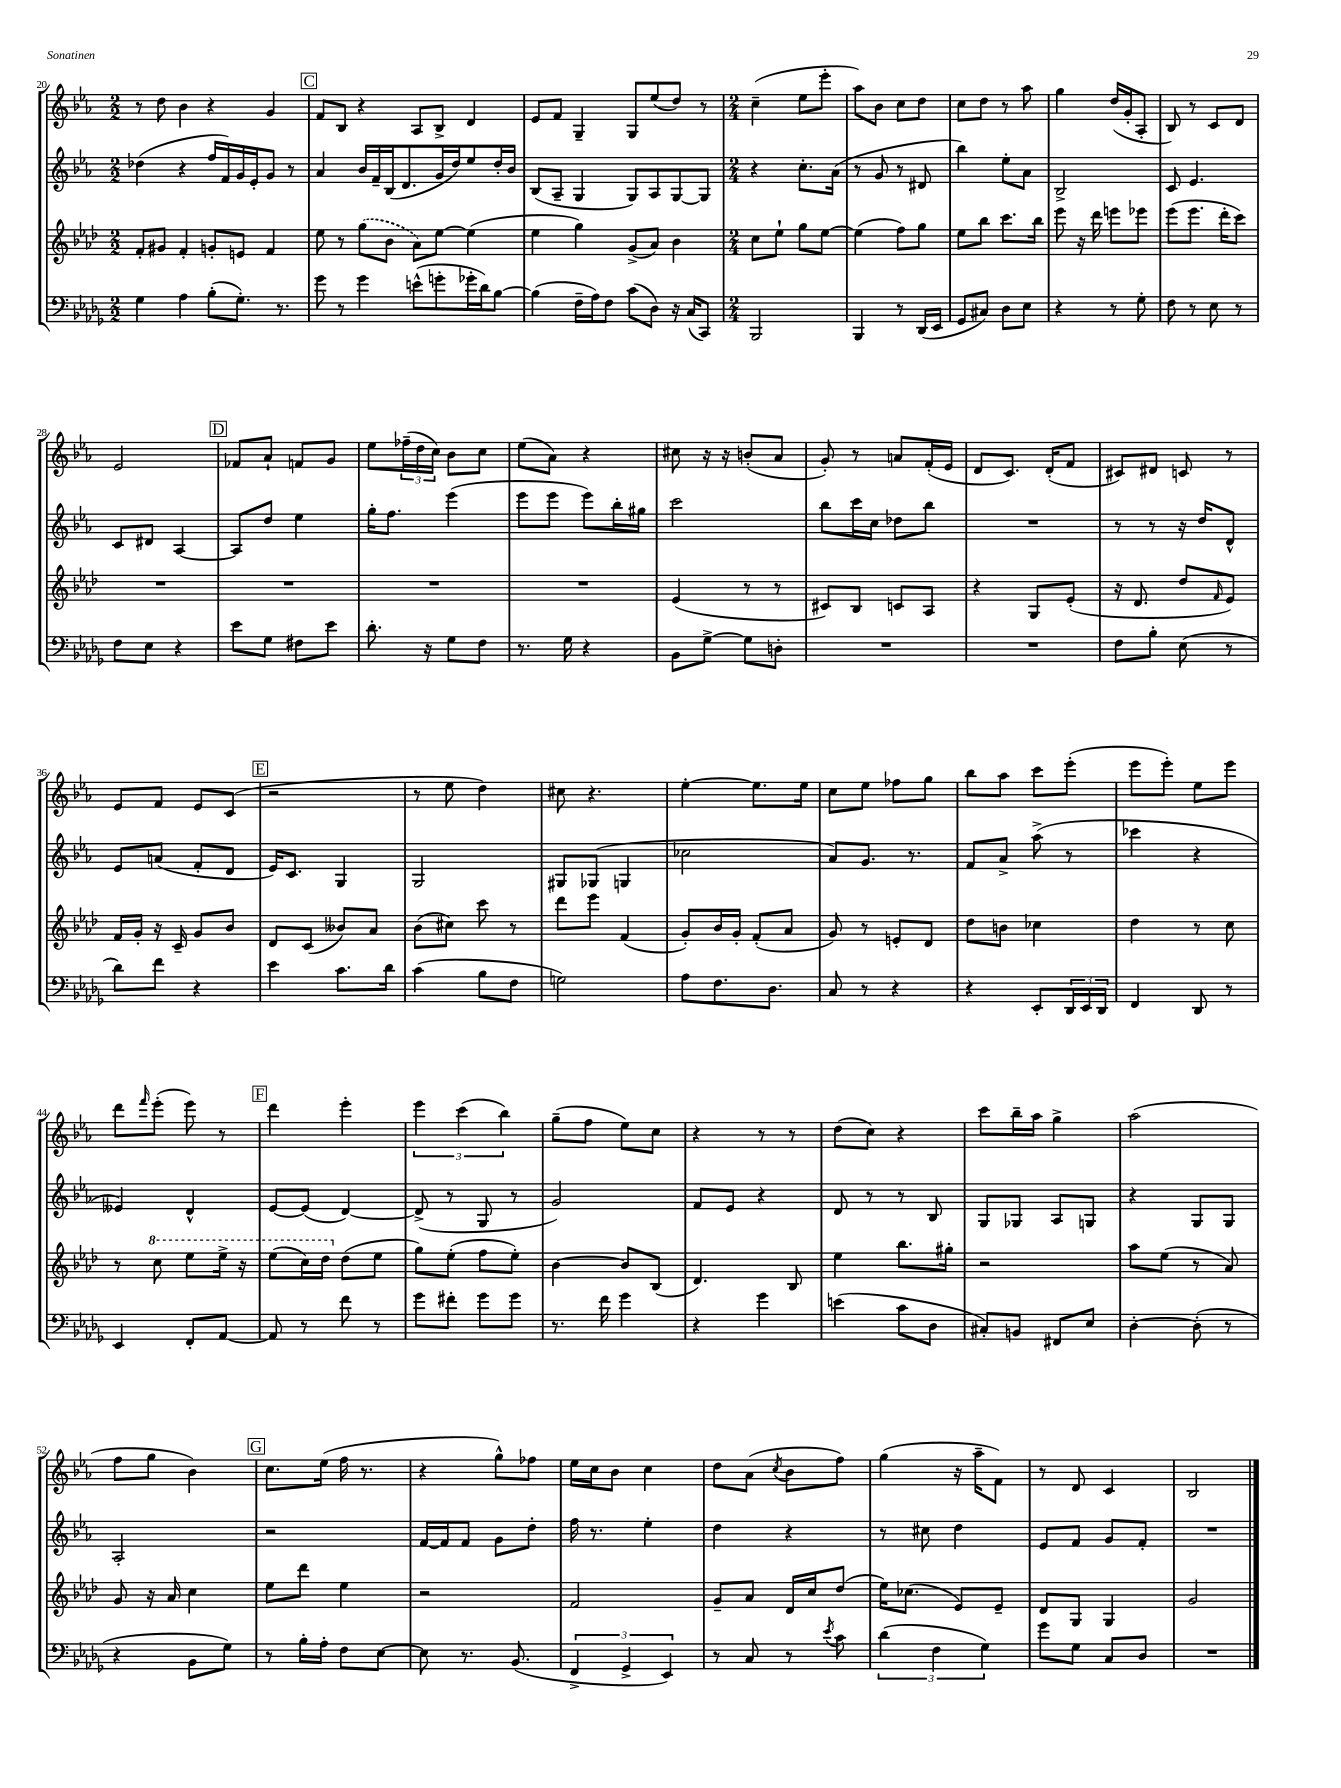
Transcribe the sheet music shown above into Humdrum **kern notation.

**kern	**kern	**kern	**kern
*staff4	*staff3	*staff2	*staff1
*clefF4	*clefG2	*clefG2	*clefG2
*k[b-e-a-d-g-]	*k[b-e-a-d-]	*k[b-e-a-]	*k[b-e-a-]
*M2/2	*M2/2	*M2/2	*M2/2
4G-	8f'	(4dd-	8r
.	8g#	.	8dd
4A-	4f'	4r	4b-
(8B-'	8g'	16ff	4r
.	.	16f)	.
8.G-')	8e	16g	.
.	.	16e-'	.
.	4f	8g	4g
8.r	.	.	.
.	.	8r	.
=	=	=	=
8g-	8ee-	4a-	8f
8r	8r	.	8B-
4g-	(8gg	16b-	4r
.	.	16f~	.
.	8b-	(16B-	.
.	.	8.d	.
(8e^^	8a-)	.	8A-
8g'	[8ee-	16g	8B-^
.	.	16dd)	.
16g-'	(4ee-]	8ee-	4d
16d-)	.	.	.
[8B-	.	16dd'	.
.	.	16b-	.
=	=	=	=
(4B-]	4ee-	(8B-	8e-
.	.	8A-~	8f
16F~	4gg)	4G	4G~
16A-)	.	.	.
8F	.	.	.
(8c	(8g^	8G)	8G
8D-)	8a-)	8A-	(8ee-
16r	4b-	[8G	8dd)
(16C	.	.	.
8CC)	.	8G]	8r
=	=	=	=
*M2/4	*M2/4	*M2/4	*M2/4
2BBB-	8cc	4r	(4cc~
.	8ee-`	.	.
.	8gg	8.cc'	8ee-
.	[8ee-	.	8eee-'
.	.	(16a-	.
=	=	=	=
4BBB-	(4ee-]	8r	8aa-)
.	.	8g	8b-
8r	8ff)	8r	8cc
(16DD-	8gg	8d#	8dd
16EE-	.	.	.
=	=	=	=
8GG-	8ee-	4bb-)	8cc
8C#)	8bb-	.	8dd
8D-	8.ccc	8ee-'	8r
8E-	.	8a-	8aa-
.	16bb-	.	.
=	=	=	=
4r	8eee-	2B-^	4gg
.	16r	.	.
.	16ddd-	.	.
8r	8eee	.	(16dd
.	.	.	16g'
8G-'	8eee-	.	8A-'
=	=	=	=
8F	(8eee-	8c	8B-)
8r	8.eee-	4.e-	8r
8E-	.	.	8c
.	16ddd-'	.	.
8r	8ccc)	.	8d
=	=	=	=
8F	2r	8c	2e-
8E-	.	8d#	.
4r	.	[4A-	.
=	=	=	=
8e-	2r	8A-]	8f-
8G-	.	8dd	8a-`
8F#	.	4ee-	8f
8e-	.	.	8g
=	=	=	=
8.d-'	2r	16gg'	8ee-
.	.	8.ff	.
.	.	.	(24ff-~
.	.	.	24dd
16r	.	.	.
.	.	.	24cc)
8G-	.	(4eee-	8b-
8F	.	.	8cc
=	=	=	=
8.r	2r	8eee-	(8ee-
.	.	8eee-	8a-)
16G-	.	.	.
4r	.	8eee-)	4r
.	.	16bb-'	.
.	.	16gg#	.
=	=	=	=
8BB-	(4e-	2ccc	8cc#
[8G-^	.	.	16r
.	.	.	16r
8G-]	8r	.	(8b'
8D'	8r	.	8a-
=	=	=	=
2r	8c#)	8bb-	8g')
.	8B-	16ccc	8r
.	.	16cc	.
.	8c	8dd-	8a
.	8A-	8bb-	(16f'
.	.	.	16e-
=	=	=	=
2r	4r	2r	8d
.	.	.	8.c)
.	8G	.	.
.	.	.	(16d'
.	(8e-'	.	8f
=	=	=	=
8F	16r	8r	8c#)
.	8.d-	.	.
8B-'	.	8r	8d#
(8E-	8dd-	16r	8c
.	.	16dd	.
.	16qqf	.	.
8r	8e-)	8d^^	8r
=	=	=	=
8d-)	16f	8e-	8e-
.	16g'	.	.
8f	16r	(8a	8f
.	16c~	.	.
4r	8g	8f'	8e-
.	8b-	8d	(8c
=	=	=	=
4e-	8d-	16e-)	2r
.	.	8.c	.
.	(8c	.	.
8.c	8b--)	4G	.
.	8a-	.	.
16d-	.	.	.
=	=	=	=
(4c	(8b-	2G	8r
.	8cc#)	.	8ee-
8B-	8ccc	.	4dd)
8F	8r	.	.
=	=	=	=
2G)	8ddd-	8G#	8cc#
.	8eee-	(8G-	4.r
.	(4f	4G	.
=	=	=	=
8A-	8g')	2cc-	[4ee-'
8.F	16b-	.	.
.	16g'	.	.
.	(8f'	.	8.ee-]
8.D-	.	.	.
.	8a-	.	.
.	.	.	16ee-
=	=	=	=
8C	8g)	8a-)	8cc
8r	8r	8.g	8ee-
4r	8e'	.	8ff-
.	.	8.r	.
.	8d-	.	8gg
=	=	=	=
4r	8dd-	8f	8bb-
.	8b	8a-^	8aa-
8EE-'	4cc-	(8aa-^	8ccc
24DD-	.	8r	(8eee-'
24EE-	.	.	.
24DD-	.	.	.
=	=	=	=
4FF	4dd-	4ccc-	8eee-
.	.	.	8eee-')
8DD-	8r	4r	8ee-
8r	8cc	.	8eee-
=	=	=	=
4EE-	8r	4e--)	8ddd
.	.	.	16qqfff
.	8ccc	.	(8eee-'
8FF'	8eee-	4d^^	8eee-)
[8AA-	16eee-^	.	8r
.	16r	.	.
=	=	=	=
8AA-]	(8eee-	[8e-	4ddd
8r	16ccc)	(8e-]	.
.	16ddd-	.	.
8f	(8dd-	[4d)	4eee-'
8r	8ee-	.	.
=	=	=	=
8g-	8gg)	(8d^]	6eee-
8f#'	(8ee-'	8r	.
.	.	.	(6ccc
8g-	8ff	8G	.
.	.	.	6bb-)
8g-	8ee-')	8r	.
=	=	=	=
8.r	[4b-	2g)	(8gg~
.	.	.	8ff
16f	.	.	.
4g-	8b-]	.	8ee-)
.	(8B-	.	8cc
=	=	=	=
4r	4.d-)	8f	4r
.	.	8e-	.
4g-	.	4r	8r
.	8B-	.	8r
=	=	=	=
(4e	4ee-	8d	(8dd
.	.	8r	8cc)
8c	8.bb-	8r	4r
8D-	.	8B-	.
.	16gg#'	.	.
=	=	=	=
8C#')	2r	8G	8ccc
8BB	.	8G-	16bb-~
.	.	.	16aa-
8FF#	.	8A-	4gg^
8E-	.	8G	.
=	=	=	=
[4D-'	8aa-	4r	(2aa-
.	(8ee-	.	.
(8D-']	8r	8G	.
8r	8a-)	8G	.
=	=	=	=
4r	8g	2A-'	8ff
.	16r	.	8gg
.	16a-	.	.
8BB-	4cc	.	4b-)
8G-)	.	.	.
=	=	=	=
8r	8ee-	2r	8.cc
16B-'	8ddd-	.	.
16A-'	.	.	(16ee-
8F	4ee-	.	16ff
.	.	.	8.r
[8E-	.	.	.
=	=	=	=
8E-]	2r	[16f	4r
.	.	16f]	.
8.r	.	8f	.
.	.	8g	8gg^^)
(8.BB-	.	.	.
.	.	8dd'	8ff-
=	=	=	=
6FF^	2f	16ff	16ee-
.	.	8.r	16cc
.	.	.	8b-
6GG-^	.	.	.
.	.	4ee-'	4cc
6EE-)	.	.	.
=	=	=	=
8r	8g~	4dd	8dd
8C	8a-	.	(8a-
.	.	.	8qcc
8r	16d-	4r	8b-
.	16cc	.	.
8qe-	.	.	.
8c	(8dd-	.	8ff)
=	=	=	=
(6d-	16ee-)	8r	(4gg
.	(8.cc-	.	.
.	.	8cc#	.
6F	.	.	.
.	8e-)	4dd	16r
.	.	.	16aa-~
6G-)	.	.	.
.	8e-~	.	8f)
=	=	=	=
8g-	8d-	8e-	8r
8G-	8G	8f	8d
8C	4G	8g	4c
8D-	.	8f'	.
=	=	=	=
2r	2g	2r	2B-
==	==	==	==
*-	*-	*-	*-
